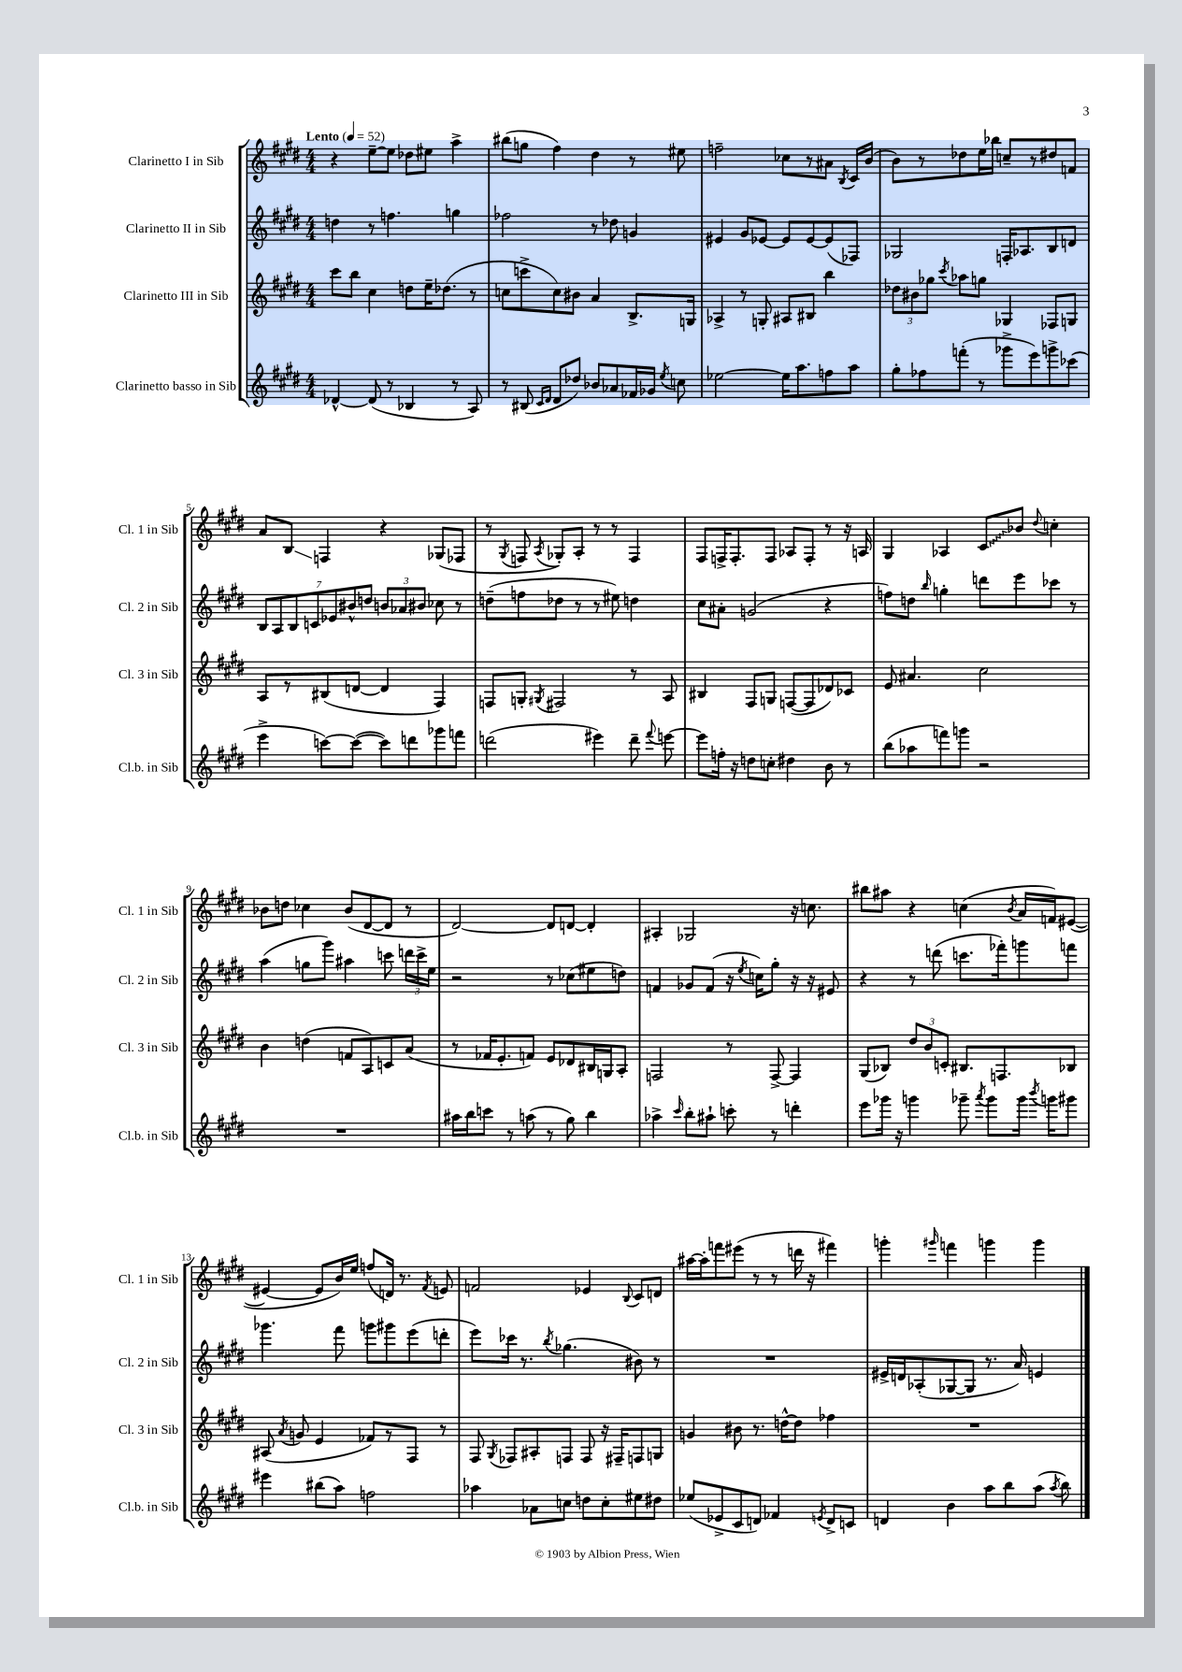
<<
\new StaffGroup <<
\new Staff = "s0" \with { instrumentName = "Clarinetto I in Sib" shortInstrumentName = "Cl. 1 in Sib" } {
    \clef treble \key e \major \numericTimeSignature \time 4/4 \tempo "Lento" 4 = 52
    \autoBeamOff r4 e''8[~-- e''8] des''8[ eis''8] a''4-> |
    bis''8[( g''8] fis''4) dis''4 r8 eis''8 |
    f''2-- ces''8[ r8 ais'8] \acciaccatura { b8 } cis'16[ b'16]( |
    b'8[) r8 des''8 e''16 bes''16] c''8[-- r8 dis''8 f'8] |
    a'8[ b8]\glissando f4 r4 ges8[( fes8] |
    r8 \acciaccatura { gis8 } f8 \acciaccatura { a8 } ges8[-.) a8]-. r8 r8 f4 |
    fis8[ f16-> f8.-. f8] aes8[ f8]-. r8 r16 a16 |
    gis4 aes4 \once \override Glissando.style = #'zigzag cis'8[\glissando bes'8] \appoggiatura { dis''8 } c''4-. |
    bes'8[ d''8] ces''4 bes'8[( dis'8~ dis'8] r8 |
    dis'2~) dis'8[ d'8]~ d'4-. |
    ais4-. ges2 r16 c''8. |
    bis''8[ ais''8] r4 c''4( \acciaccatura { b'8 } a'16[ f'16) eis'8]~( |
    eis'4~ eis'8[ b'16) e''16] f''8[( d'16]) r8. \acciaccatura { fis'8 } e'8 |
    f'2 ees'4 \appoggiatura { b8 } cis'8[ d'8] |
    ais''16[~ ais''16-. f'''8 eis'''8]( r8 r8 d'''16 r16 fis'''4) |
    g'''4-. \grace { gis'''16 } f'''4 g'''4 g'''4 \bar "|." |
}
\new Staff = "s1" \with { instrumentName = "Clarinetto II in Sib" shortInstrumentName = "Cl. 2 in Sib" } {
    \clef treble \key e \major \numericTimeSignature \time 4/4
    \autoBeamOff d''4 r8 f''4. g''4 |
    fes''2 r8 des''8 g'4 |
    eis'4 gis'8[ ees'8]~ ees'8[ ees'8~ ees'8( fes8]) |
    ges2 f16[-. aes8. b8 d'8] |
    \tuplet 7/4 { b8[ a8 b8 c'8 ees'8 bis'8-^ d''8] } \tuplet 3/2 { b'8[ aes'8 bis'8] } ces''8 r8 |
    d''8[--( f''8 des''8] r8 r8 eis''8) d''4 |
    cis''8[ ais'8]-. g'2( r4 |
    f''8[) d''8] \grace { b''16 } g''4-. d'''8[ e'''8 ces'''8] r8 |
    a''4( g''8[ gis'''8]) ais''4 c'''8 \tuplet 3/2 { d'''16[ c'''16-> e''16] } |
    r2 r8 ces''8[( eis''8 d''8]) |
    f'4 ges'8[ f'8]( r16 \acciaccatura { e''8 } c''16[) gis''8]-. r16 r16 eis'8 |
    r4 r8 d'''8( c'''8.[ fes'''16-.) g'''8 f'''8] |
    ges'''4. fis'''8 g'''8[ gis'''8 e'''8( d'''8]-. |
    e'''8[) ces'''16] r8. \acciaccatura { b''8 } ges''4.( bis'8) r8 |
    R1 |
    eis'16[-> d'16 aes8-.( ges8~ ges8] r8. a'16) e'4 \bar "|." |
}
\new Staff = "s2" \with { instrumentName = "Clarinetto III in Sib" shortInstrumentName = "Cl. 3 in Sib" } {
    \clef treble \key e \major \numericTimeSignature \time 4/4
    \autoBeamOff cis'''8[ b''8] cis''4 d''8[ e''16-- des''8.]( r8 |
    c''8[ c'''8-> c''8) bis'8] a'4 b8.[-> g16] |
    aes4-> r8 g8-. ais8[ bis8] b''4 |
    \tuplet 3/2 { des''8[ bis'8 ges''8] } \acciaccatura { cis'''8 } aes''8[ g''8] ges4 fes8[ g8] |
    a8[ r8 bis8( d'8]~ d'4 fis4) |
    f8[ g8]-. \acciaccatura { gis8 } fis2 r8 a8 |
    bis4 fis8[ g8] f8[~( f8 des'8) ces'8] |
    e'8 ais'4. cis''2 |
    b'4 d''4( f'8[ a8) c'8 a'8]( |
    r8 fes'16[ e'8.-. f'8]) e'8[ des'8 bis16 g16 a8]-. |
    f2 r8 f8~-> f4 |
    gis8[( bes8]) \tuplet 3/2 { dis''8[ b'8 c'8]-. } bis8.[ f8. bes8] |
    ais8( \acciaccatura { a'8 } g'8 e'4 fes'8[) r8 fis8] r8 |
    fis8 \acciaccatura { gis8 } fes8[ ais8-. f8] f8 r16 fis16[-- f8 g8] |
    g'4 bis'8 r8. d''16[~-^ d''8] fes''4 |
    R1 \bar "|." |
}
\new Staff = "s3" \with { instrumentName = "Clarinetto basso in Sib" shortInstrumentName = "Cl.b. in Sib" } {
    \clef treble \key e \major \numericTimeSignature \time 4/4
    \autoBeamOff des'4~-^ des'8( r8 bes4 r8 a8) |
    r8 bis8( \grace { cis'16[ dis'16] } dis'8[ des''8]) bes'8[ aes'8 fes'16 ges'16] \acciaccatura { e''8 } c''8 |
    ees''2~ ees''16[ a''8. f''8 a''8] |
    gis''8[-. fes''8 f'''8]-.( r8 ges'''8[-> e'''8) g'''8-> ces'''8]( |
    e'''4-> c'''8[~) c'''8]~( c'''8[) d'''8 ges'''8 f'''8] |
    d'''2( eis'''4) d'''8-- \appoggiatura { fis'''8 } e'''8~ |
    e'''8[ f''16]-. r16 d''8[ c''8]-. dis''4 b'8 r8 |
    b''8[( aes''8 f'''8) g'''8] r2 |
    R1 |
    ais''16[ b''16 c'''8] r8 a''8( r8 gis''8) b''4 |
    aes''4-> \grace { cis'''16 } b''8[-. ais''8]-! c'''8-. r8 d'''4-. |
    e'''8[ ges'''16] r16 g'''4 ges'''8-- \acciaccatura { a'''8 } ges'''8[ ges'''16] \acciaccatura { b'''8 } g'''16[ gis'''8] |
    eis'''4 bis''8[( a''8]) f''2 |
    aes''4 aes'8[ c''8] d''8[ c''8-. eis''8 dis''8] |
    ees''8[( ees'8-> cis'8 d'8]) fes'4 \acciaccatura { e'8 } d'8[-> c'8] |
    d'4 b'4 a''8[ b''8 a''8]( \acciaccatura { a''8 } b''8) \bar "|." |
}
>>
>>
